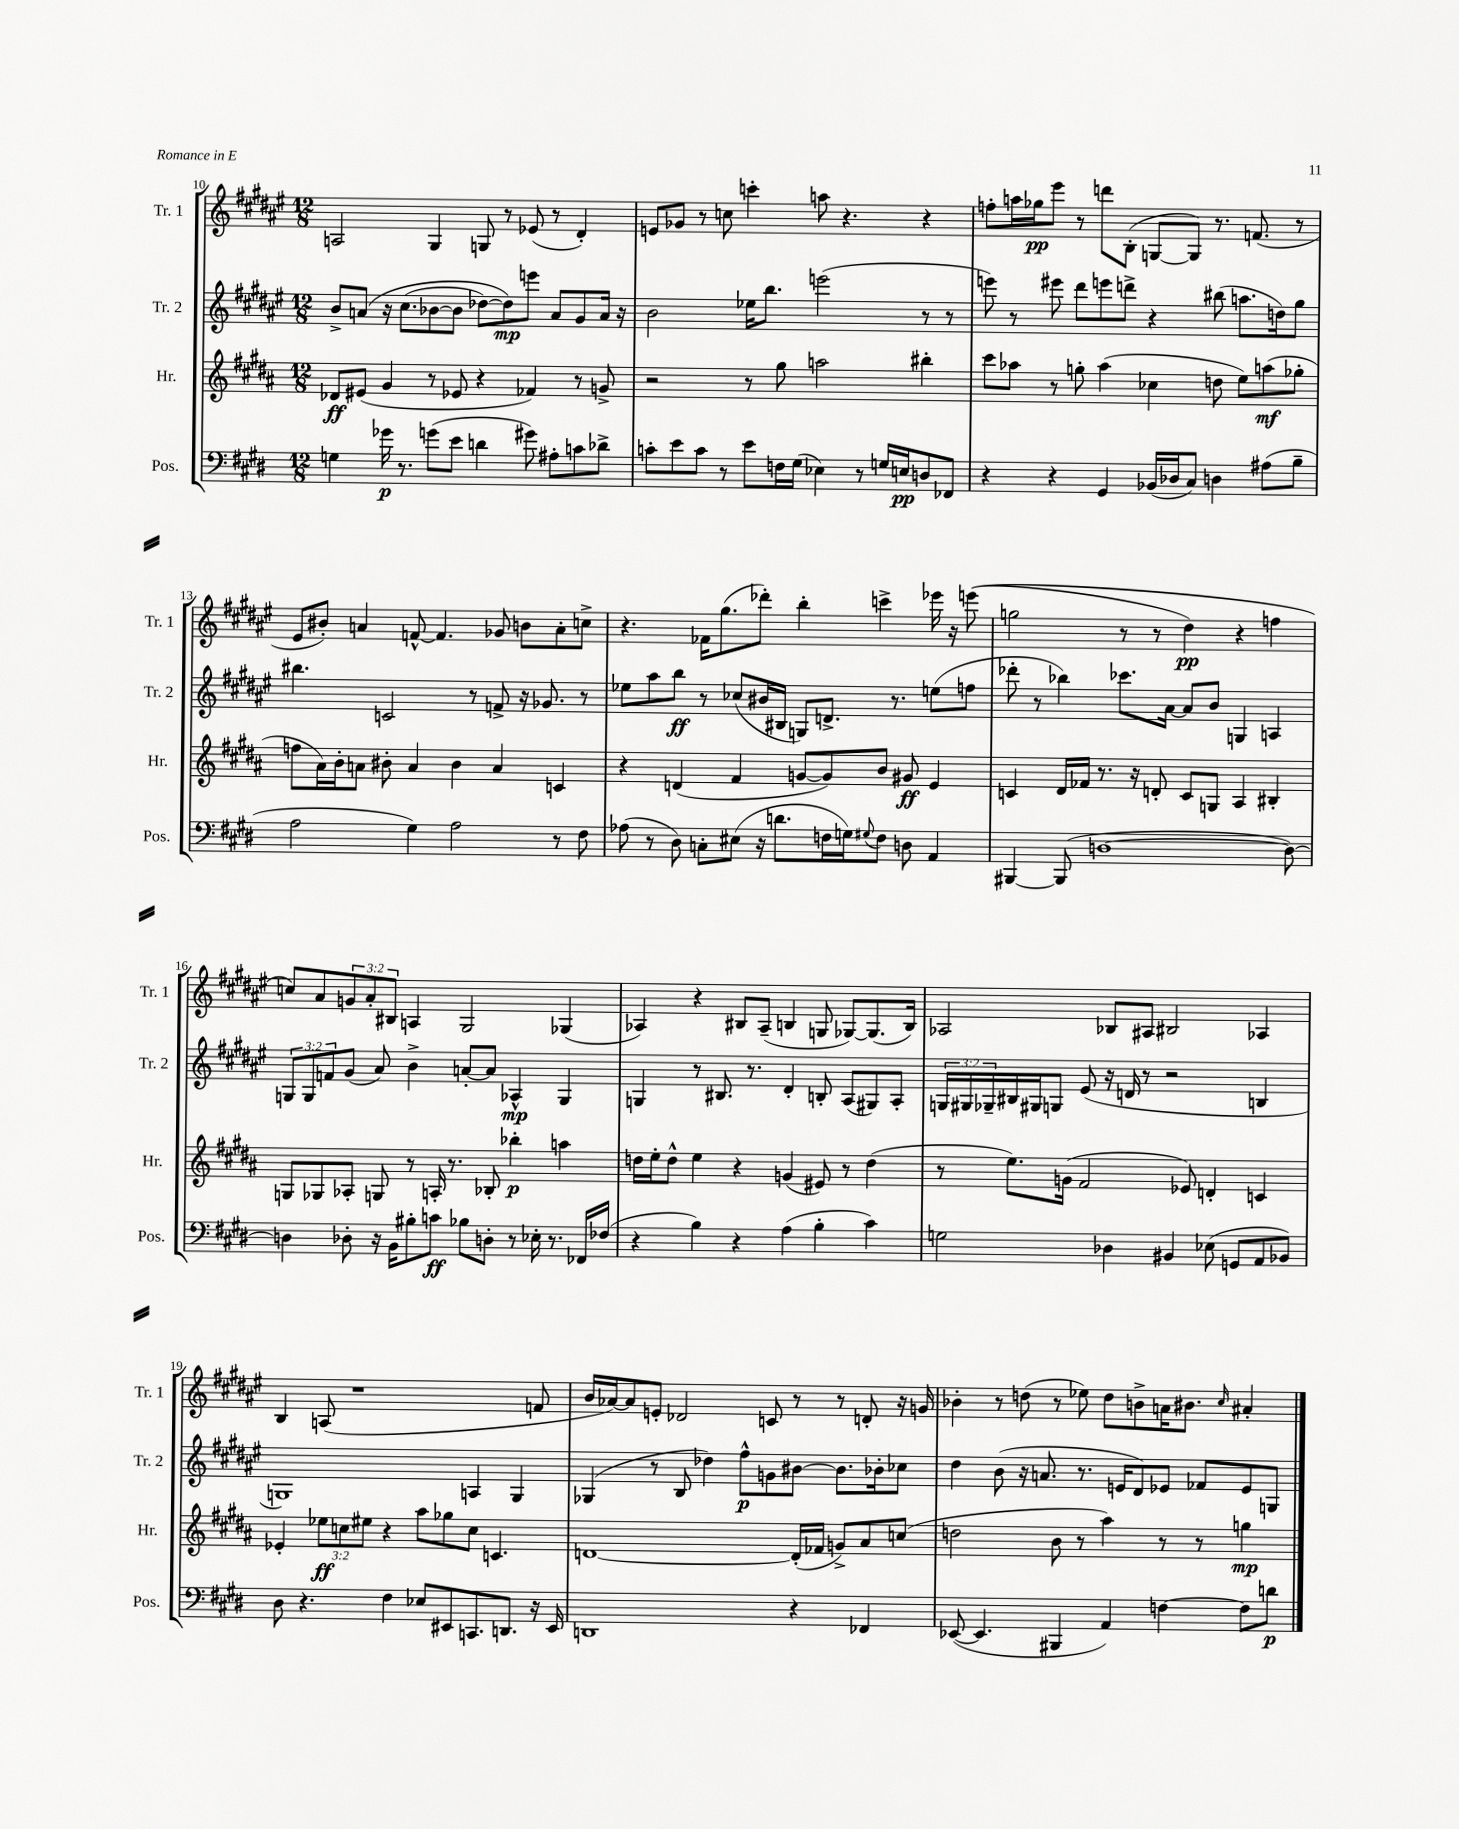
<<
\new StaffGroup <<
\new Staff = "s0" \with { instrumentName = "Tr. 1" shortInstrumentName = "Tr. 1" } {
    \clef treble \key fis \major \numericTimeSignature \time 12/8 \override Staff.TupletNumber.text = #tuplet-number::calc-fraction-text
    a2 gis4 g8 r8 ees'8( r8 dis'4-.) |
    e'8 ges'8 r8 c''8 c'''4-. a''8 r4. r4 |
    f''8-. a''16 ges''16\pp eis'''8 r8 d'''8 b8-.( g8~ g8) r8. f'8.( r8 |
    eis'8 bis'8-.) a'4 f'8~-^ f'4. ges'8 b'8 a'8-. c''8-> |
    r4. fes'16 gis''8.( des'''8-.) b''4-. c'''4-> ees'''16 r16 e'''8(\( |
    g''2 r8 r8 dis''4\pp) r4 f''4 |
    c''8\) ais'8 \tuplet 3/2 { g'8 ais'8-. bis8 } a4 gis2 ges4( |
    aes4) r4 bis8 aes8--( b4 g8 ges8~) ges8.( b16) |
    aes2 bes8 ais8 bis2 aes4 |
    b4 a8( r1 f'8 |
    b'16 aes'16~) aes'8 e'8-. des'2 c'8 r8 r8 d'8-. r16 g'16 |
    bes'4-. r8 d''8( r8 ees''8) d''8 b'8-> a'16 bis'8. \grace { cis''16 } ais'4-. \bar "|." |
}
\new Staff = "s1" \with { instrumentName = "Tr. 2" shortInstrumentName = "Tr. 2" } {
    \clef treble \key fis \major \numericTimeSignature \time 12/8 \override Staff.TupletNumber.text = #tuplet-number::calc-fraction-text
    b'8-> a'8\( r16 cis''8.( bes'8~ bes'8 des''8~) des''8\mp\) e'''8 a'8 gis'8 a'16 r16 |
    b'2 ees''16 b''8. e'''2( r8 r8 |
    e'''8) r8 eis'''8 dis'''8 e'''8 d'''8-> r4 bis''8( a''8. d''16) gis''8 |
    bis''4. c'2 r8 f'8-> r16 ges'8. r8 |
    ees''8 ais''8 b''8\ff r8 ces''8( bis'16 bis16 g8) d'8.-> r8. e''8( f''8 |
    des'''8-. r8 bes''4) ces'''8. ais'16~ ais'8 b'8 g4 a4 |
    \tuplet 3/2 { g8 g8 f'8 } gis'8( ais'8) b'4-> a'8~-. a'8 aes4-^\mp g4 |
    g4 r8 bis8. r8. dis'4-. b8-. ais8( gis8) ais8-. |
    \tuplet 3/2 { g16 gis16 ges16-- } bis16 gis16 g8 eis'8( r16 d'16 r8 r2 b4 |
    g1) a4 g4 |
    ges4( r8 b8 des''4) fis''8-^\p g'8 bis'8~ bis'8. bes'16-. ces''8 |
    dis''4 b'8( r16 a'8. r8. e'16 dis'8) ees'8 fes'8 ees'8 g8 \bar "|." |
}
\new Staff = "s2" \with { instrumentName = "Hr." shortInstrumentName = "Hr." } {
    \clef treble \key b \major \numericTimeSignature \time 12/8 \override Staff.TupletNumber.text = #tuplet-number::calc-fraction-text
    des'8\ff eis'8( gis'4 r8 ees'8 r4 fes'4) r8 g'8-> |
    r2 r8 gis''8 a''2 bis''4-. |
    cis'''8 aes''8 r8 g''8-. aes''4( ces''4 d''8 e''8) a''8\mf( ges''8-. |
    f''8 ais'16) b'16-. a'8 bis'8-. a'4 bis'4 a'4 c'4 |
    r4 d'4( fis'4 g'8~ g'8) b'8 gis'8\ff e'4 |
    c'4 dis'16 fes'16 r8. r16 d'8-. c'8 g8 ais4 bis4-. |
    g8 ges8 aes8-. g8 r8 a16-. r8. bes8-. bes''4-.\p a''4 |
    d''16 e''16-. d''8-^ e''4 r4 g'4( eis'8) r8 d''4( |
    r8 e''8.) g'16( fis'2 ees'8) d'4-. c'4 |
    ees'4-. \tuplet 3/2 { ees''8\ff c''8 eis''8 } r4 ais''8 ges''8 c''8 c'4. |
    d'1~ d'16-.( fes'16 g'8->) ais'8 c''8( |
    d''2 b'8 r8 ais''4) r8 r8 g''4\mp \bar "|." |
}
\new Staff = "s3" \with { instrumentName = "Pos." shortInstrumentName = "Pos." } {
    \clef bass \key e \major \numericTimeSignature \time 12/8
    g4 ges'16\p r8. g'8( e'8 d'4 gis'8) ais8-. c'8 des'8-> |
    c'8-. e'8 c'8 r8 e'8 f16 gis16( ees4) r8 g16 e16\pp d8 fes,8 |
    r4 r4 gis,4 bes,16( des16 cis8) d4 ais8( b8-- |
    a2 gis4) a2 r8 fis8 |
    aes8( r8 dis8) c8-. eis8( r16 d'8. f16 g16) \appoggiatura { gis8 } f8 d8 a,4 |
    bis,,4~ bis,,8( d1~ d8~) |
    d4 des8-. r16 b,16 bis8-. c'8\ff bes8 d8-. r8 ees16-. r8. fes,16 fes16( |
    r4 b4) r4 a4( b4-. cis'4) |
    g2 des4 bis,4 ees8( g,8 a,8 bes,8) |
    dis8 r4. fis4 ees8 eis,8 c,8. d,8. r16 eis,16 |
    d,1 r4 fes,4 |
    ees,8~( ees,4. bis,,4 a,4) f4~ f8 d'8\p \bar "|." |
}
>>
>>
\layout { \context { \Score currentBarNumber = #10 } }
